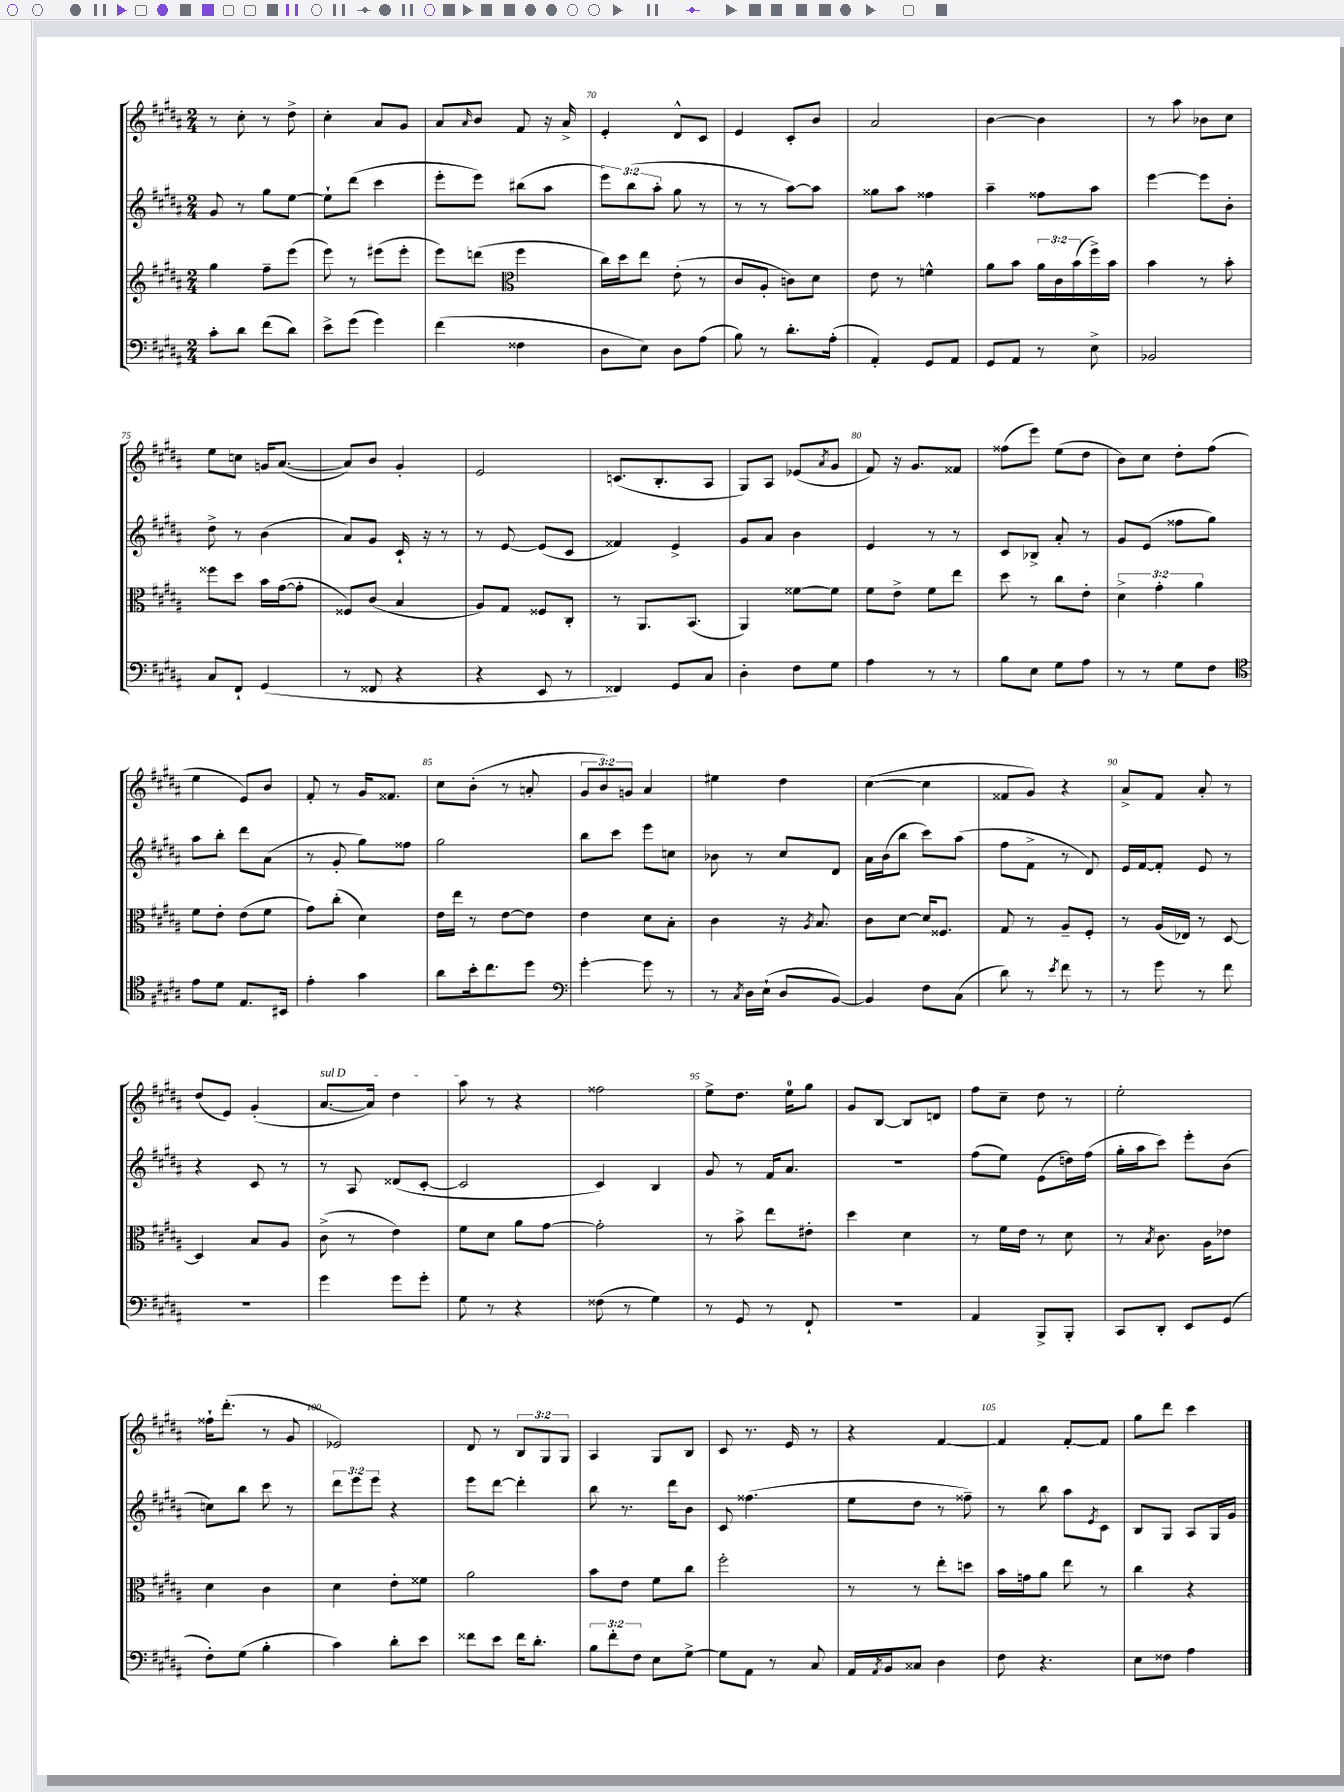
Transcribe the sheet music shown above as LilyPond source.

<<
\new StaffGroup <<
\new Staff = "s0" {
    \clef treble \key b \major \numericTimeSignature \time 2/4 \override Staff.TupletNumber.text = #tuplet-number::calc-fraction-text
    r8 cis''8-. r8 dis''8-> |
    cis''4-. ais'8 gis'8 |
    ais'8 \grace { ais'16 } b'8 fis'8 r16 ais'16-> |
    e'4-. dis'8-^ cis'8 |
    e'4 cis'8-. b'8 |
    ais'2 |
    b'4~ b'4 |
    r8 ais''8 bes'8 cis''8 |
    e''8 c''8 g'16 ais'8.~( |
    ais'8) b'8 gis'4-. |
    e'2 |
    c'8.( b8.-. ais8 |
    gis8) ais8 ees'8( \acciaccatura { ais'8 } gis'8 |
    fis'8) r16 gis'8. fisis'8 |
    fisis''8( e'''8) e''8( dis''8 |
    b'8) cis''8 dis''8-. fis''8( |
    e''4 e'8) b'8 |
    fis'8-. r8 gis'16 fisis'8. |
    cis''8 b'8-.( r8 a'8-. |
    \tuplet 3/2 { gis'8 b'8) g'8 } ais'4 |
    eis''4 dis''4 |
    cis''4~( cis''4 |
    fisis'8 gis'8) r4 |
    ais'8-> fis'8 ais'8-. r8 |
    dis''8( e'8) gis'4-.( |
    \once \override TextSpanner.bound-details.left.text = \markup { \italic "sul D" } ais'8.~\startTextSpan ais'16) dis''4 |
    ais''8\stopTextSpan r8 r4 |
    fisis''2 |
    e''8-> dis''8. e''16-0 gis''8 |
    gis'8 b8~ b8 d'8 |
    fis''8 cis''8-- dis''8 r8 |
    e''2-. |
    fisis''16-! dis'''8.-.( r8 gis'8 |
    ees'2) |
    dis'8 r8 \tuplet 3/2 { b8 gis8 gis8 } |
    ais4 gis8 b8 |
    cis'8 r8. e'16 r8 |
    r4 fis'4~ |
    fis'4 fis'8~-. fis'8 |
    gis''8 dis'''8 cis'''4 \bar "|." |
}
\new Staff = "s1" {
    \clef treble \key b \major \numericTimeSignature \time 2/4 \override Staff.TupletNumber.text = #tuplet-number::calc-fraction-text
    gis'8 r8 gis''8 e''8~ |
    e''8-! dis'''8( cis'''4 |
    e'''8-. e'''8) bis''8( ais''8 |
    \tuplet 3/2 { e'''8) b''8( ais''8-. } gis''8 r8 |
    r8 r8 ais''8~) ais''8 |
    gisis''8 ais''8 fisis''4 |
    ais''4-- fisis''8 ais''8 |
    e'''4~ e'''8 b'8-. |
    dis''8-> r8 b'4( |
    ais'8) gis'8 cis'16-! r16 r8 |
    r8 e'8~ e'8( cis'8 |
    fisis'4) e'4-> |
    gis'8 ais'8 b'4 |
    e'4 r8 r8 |
    cis'8 bes8-> ais'8-. r8 |
    gis'8 e'8( fisis''8 gis''8) |
    ais''8 b''8-. dis'''8 ais'8( |
    r8 gis'8-. gis''8) fisis''8 |
    gis''2 |
    b''8 cis'''8 e'''8 c''8 |
    bes'8 r8 cis''8 dis'8 |
    ais'16 b'16( b''8 cis'''8) ais''8( |
    fis''8 fis'8-> r8 dis'8) |
    e'16 fis'16~ fis'8-. e'8 r8 |
    r4 cis'8 r8 |
    r8 ais8 disis'8( cis'8~-. |
    cis'2 |
    cis'4) b4 |
    gis'8 r8 fis'16 ais'8. |
    R2 |
    fis''8( e''8) e'8( d''16) fis''16( |
    gis''16-. ais''16 cis'''8) e'''8-. b'8( |
    c''8) b''8 cis'''8 r8 |
    \tuplet 3/2 { dis'''8 e'''8 e'''8 } r4 |
    e'''8 dis'''8~ dis'''4-. |
    b''8 r8. dis'''16 b'8 |
    cis'8 fisis''4.( |
    e''8 dis''8 r8 fisis''8--) |
    r8 b''8 ais''8 \acciaccatura { e'8 } cis'8 |
    b8 gis8 ais8 gis16 gis'16 \bar "|." |
}
\new Staff = "s2" {
    \clef treble \key b \major \numericTimeSignature \time 2/4 \override Staff.TupletNumber.text = #tuplet-number::calc-fraction-text
    gis''4 fis''8-- e'''8( |
    e'''8) r8 eis'''8( eis'''8-. |
    e'''8) d'''8( \clef alto fis''4 |
    cis''16) dis''16 e''8 e'8-.( r8 |
    cis'8 ais8-. c'8) dis'8 |
    e'8 r8 f'4-^ |
    ais'8 b'8 \tuplet 3/2 { ais'16 cis'16 b'16( } fis''16->) b'16 |
    b'4 r8 b'8-. |
    fisis''8 dis''8 b'16 gis'16~( gis'8-. |
    fisis8) cis'8( b4 |
    ais8) gis8 fisis8 cis8-. |
    r8 ais,8. b,8.( |
    ais,4) fisis'8~ fisis'8 |
    fis'8 e'8-> fis'8 e''8 |
    dis''8 r8 cis''8 e'8-. |
    \tuplet 3/2 { dis'4-> gis'4-. ais'4 } |
    fis'8 e'8-. e'8( fis'8 |
    gis'8) cis''8-.( dis'4) |
    e'16 e''16 r8 e'8~ e'8 |
    e'4 dis'8 b8-. |
    cis'4 r16 \acciaccatura { ais8 } b8. |
    cis'8 dis'8~ dis'16 fisis8. |
    gis8 r8 ais8-- fis8-. |
    r8 ais16( ees16) r8 dis8~ |
    dis4 b8 ais8 |
    cis'8->( r8 e'4) |
    fis'8 dis'8 ais'8 gis'8~ |
    gis'2-. |
    r8 b'8-> e''8 eis'8-. |
    dis''4 dis'4 |
    r8 fis'16 e'16 r8 dis'8 |
    r8 \acciaccatura { b8 } cis'8. ais16 ees'8 |
    dis'4 cis'4 |
    dis'4 e'8-. fisis'8 |
    ais'2 |
    b'8 e'8 fis'8 cis''8 |
    fis''2-. |
    r8 r8 e''8-. d''8 |
    b'16 g'16 ais'8 e''8 r8 |
    cis''4 r4 \bar "|." |
}
\new Staff = "s3" {
    \clef bass \key b \major \numericTimeSignature \time 2/4 \override Staff.TupletNumber.text = #tuplet-number::calc-fraction-text
    cis'8-. dis'8 fis'8( dis'8) |
    e'8-> gis'8( gis'4) |
    fis'4( fisis4 |
    dis8 e8) dis8 ais8( |
    b8) r8 dis'8.-. ais16-.( |
    ais,4-.) gis,8 ais,8 |
    gis,8 ais,8 r8 e8-> |
    bes,2 |
    cis8 fis,8-! gis,4( |
    r8 fisis,8 r4 |
    r4 e,8 r8 |
    fisis,4) gis,8 cis8 |
    dis4-. fis8 gis8 |
    ais4 r8 r8 |
    b8 e8 gis8 ais8 |
    r8 r8 gis8 fis8 |
    \clef tenor e'8 dis'8 e8. bis,16 |
    e'4-. gis'4 |
    ais'8 b'16-. cis''8. dis''8 |
    \clef bass gis'4~-. gis'8 r8 |
    r8 \acciaccatura { cis8 } dis16 e16-!( dis8 b,8~) |
    b,4 fis8 cis8( |
    dis'8) r8 \acciaccatura { e'8 } fis'8 r8 |
    r8 gis'8 r8 fis'8 |
    R2 |
    gis'4 gis'8 gis'8-. |
    gis8 r8 r4 |
    fisis8( r8 gis4) |
    r8 gis,8 r8 fis,8-! |
    R2 |
    ais,4 b,,8-> b,,8-. |
    cis,8 dis,8-. e,8 gis,8( |
    fis8-.) gis8( b4-. |
    cis'4) dis'8-. e'8 |
    fisis'8 e'8 fisis'16 dis'8.-. |
    \tuplet 3/2 { b8 fis'8-. fis8 } e8 gis8~-> |
    gis8 ais,8 r8 cis8 |
    ais,16 \acciaccatura { ais,8 } b,16 cisis8 dis4 |
    fis8 r4. |
    e8 fisis8 ais4 \bar "|." |
}
>>
>>
\layout { \context { \Score currentBarNumber = #67 \override BarNumber.break-visibility = ##(#f #t #t) barNumberVisibility = #(every-nth-bar-number-visible 5) } }
